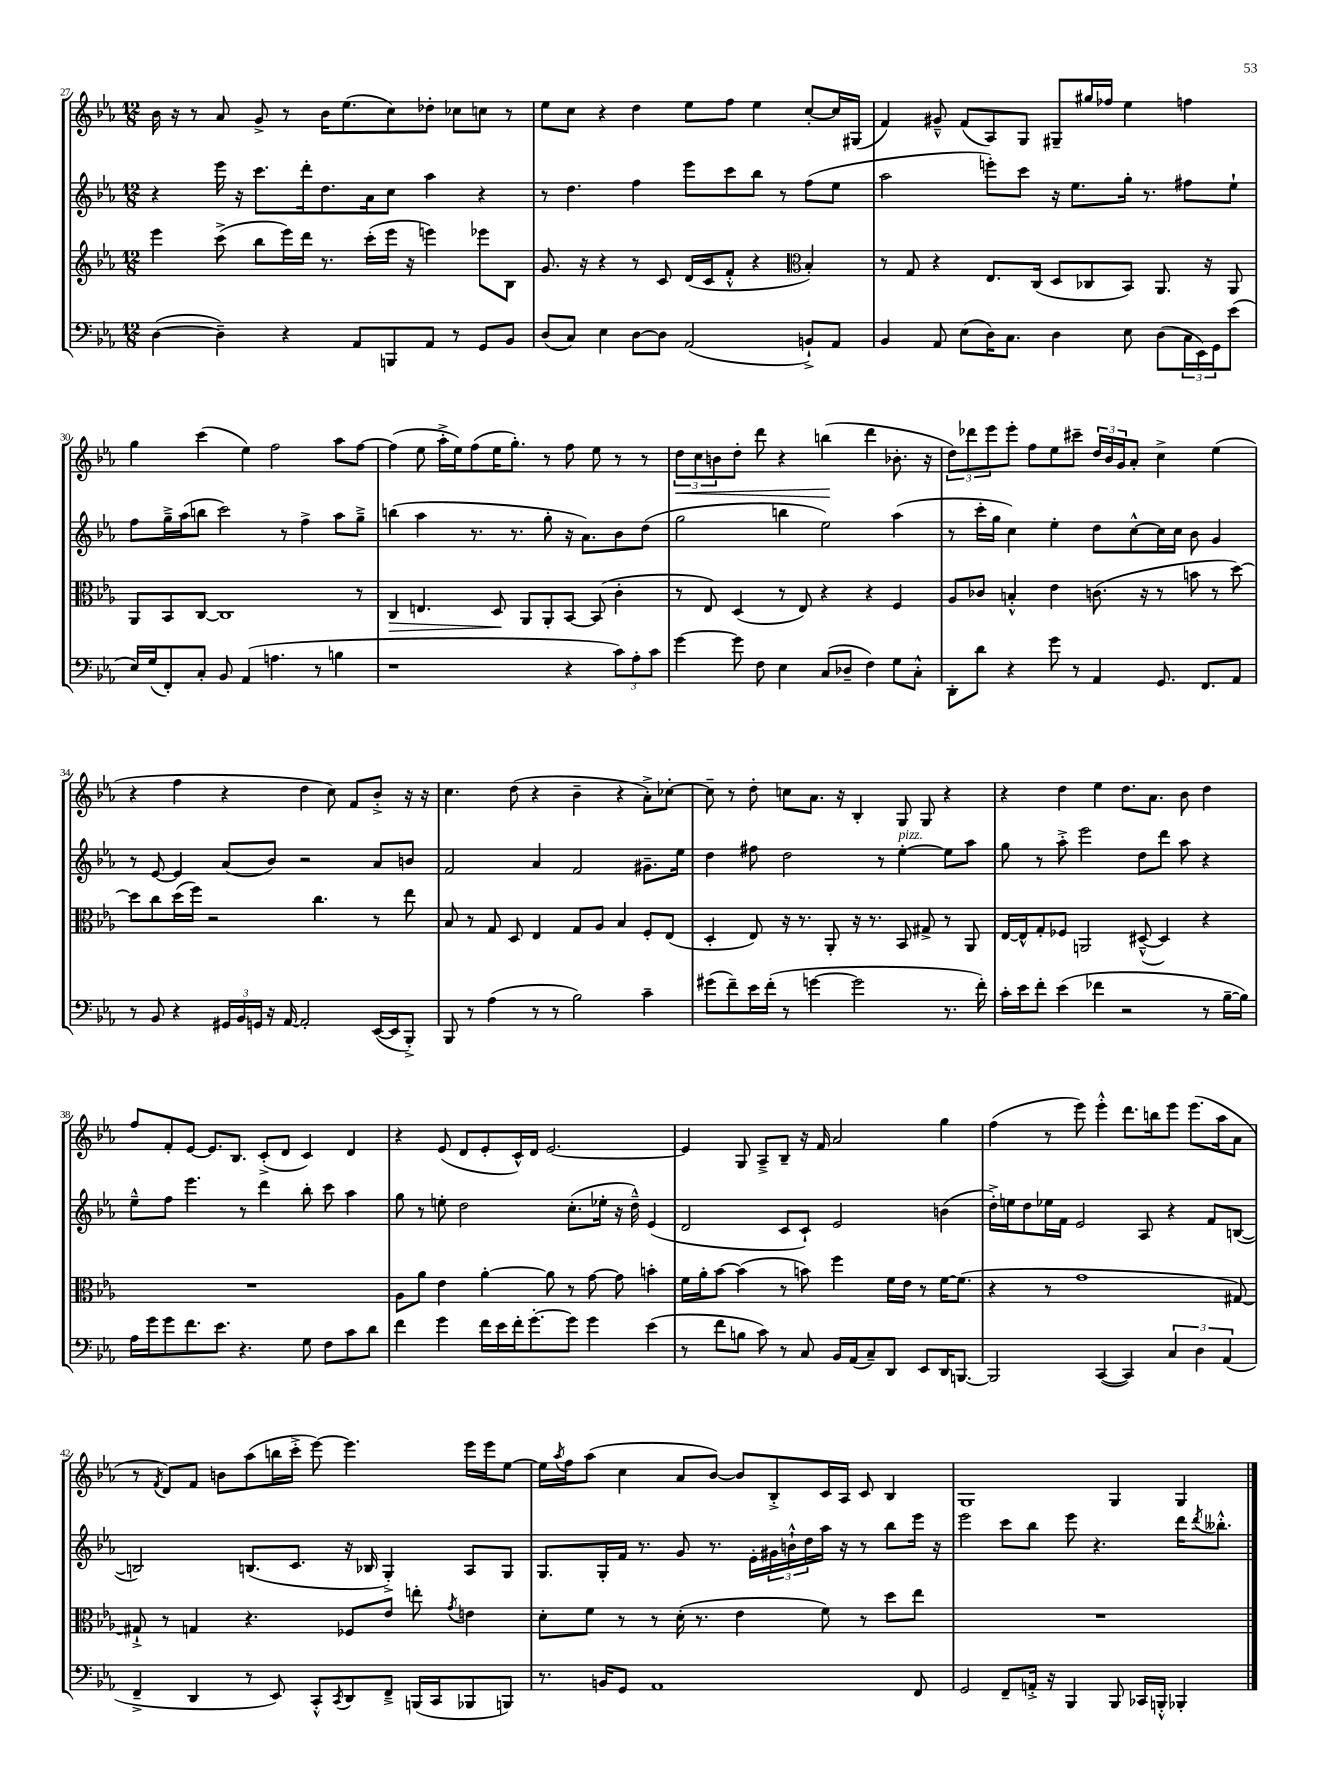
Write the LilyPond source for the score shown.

<<
\new StaffGroup <<
\new Staff = "s0" {
    \clef treble \key ees \major \numericTimeSignature \time 12/8
    bes'16 r16 r8 aes'8 g'8-> r8 bes'16 ees''8.( c''8) des''8-. ces''8 c''8 r8 |
    ees''8 c''8 r4 d''4 ees''8 f''8 ees''4 c''8~-. c''16 gis16( |
    f'4) gis'8---^ f'8( aes8) g8 gis8-- gis''16 fes''16 ees''4 f''4 |
    g''4 c'''4( ees''4) f''2 aes''8 f''8~ |
    f''4( ees''8 aes''16-.-> ees''16) f''8( ees''16 g''8.-.) r8 f''8 ees''8 r8 r8 |
    \tuplet 3/2 { d''8\< c''8 b'8 } d''8-. d'''8 r4 b''4\!( d'''4 bes'8.-. r16 |
    \tuplet 3/2 { d''8) des'''8 ees'''8 } ees'''8-. f''8 ees''8 cis'''8-- \tuplet 3/2 { d''16 bes'16 g'16 } aes'8-. c''4-> ees''4( |
    r4 f''4 r4 d''4 c''8) f'8 bes'8-.-> r16 r16 |
    c''4. d''8( r4 bes'4-- r4 aes'8-.->) ces''8~-. |
    ces''8-- r8 d''8-. c''8 aes'8. r16 bes4-. g8 g8 r4 |
    r4 d''4 ees''4 d''8. aes'8. bes'8 d''4 |
    f''8 f'8-. ees'8~ ees'8. bes8. c'8-.->( d'8 c'4) d'4 |
    r4 ees'8( d'8 ees'8-. c'16-^) d'16 ees'2.~ |
    ees'4 g8 aes8---> bes8-- r16 f'16 aes'2 g''4 |
    f''4( r8 ees'''8) ees'''4-.-^ d'''8. b''16 ees'''8 ees'''8.( aes''16 aes'8 |
    r8 \acciaccatura { f'8 } d'8) f'8 b'8 aes''8( b''16 c'''16-.-> ees'''8~) ees'''4. ees'''16 ees'''16 ees''8~ |
    ees''16 \acciaccatura { aes''8 } f''16 aes''8( c''4 aes'8 bes'8~) bes'8 bes8-.-> c'16 aes16 c'8 bes4 |
    g1 g4 g4 \bar "|." |
}
\new Staff = "s1" {
    \clef treble \key ees \major \numericTimeSignature \time 12/8
    r4 ees'''16 r16 c'''8. d'''16-. d''8. aes'16 c''8 aes''4 r4 |
    r8 d''4. f''4 ees'''8 c'''8 bes''8 r8 f''8( ees''8 |
    aes''2 e'''8-.) c'''8 r16 ees''8. g''16-. r8. fis''8 ees''8-! |
    f''8 g''16---> aes''16( b''8 c'''2) r8 f''4-> aes''8 g''8---> |
    b''4( aes''4 r8. r8. g''8-. r16 aes'8.) bes'8 d''8( |
    g''2 b''4 ees''2) aes''4( |
    r8 c'''16-. g''16 c''4) ees''4-. d''8 c''8~-^ c''16 c''16 bes'8 g'4 |
    r8 ees'8~ ees'4 aes'8( bes'8) r2 aes'8 b'8 |
    f'2 aes'4 f'2 gis'8.-- ees''16 |
    d''4 fis''8 d''2 r8 ees''4~-.^\markup { \italic "pizz." } ees''8 aes''8 |
    g''8 r8 aes''8-.-> ees'''2 d''8 d'''8 aes''8 r4 |
    ees''8---^ f''8 ees'''4. r8 d'''4 bes''8-. c'''8 aes''4 |
    g''8 r8 e''8-. d''2 c''8.-.( ees''16-. r16 d''16---^) ees'4( |
    d'2 c'8 c'8-!) ees'2 b'4( |
    d''16-.->) e''16 d''8 ees''16 f'16 ees'2 aes8 r4 f'8 b8~( |
    b2) b8.( c'8. r16 bes16 g4-.->) aes8 g8 |
    g8. g16-. f'16 r8. g'8 r8. ees'16-. \tuplet 3/2 { gis'16 b'16-!-^ d''16 } aes''16 r16 r8 bes''8 ees'''16 r16 |
    ees'''2 c'''8 bes''8 ees'''8 r4. d'''16 \acciaccatura { d'''8 } beses''8.-.-^ \bar "|." |
}
\new Staff = "s2" {
    \clef treble \key ees \major \numericTimeSignature \time 12/8
    ees'''4 c'''8->( bes''8 ees'''16) d'''16 r8. c'''16-.( ees'''16 r16 e'''4) ees'''8 bes8 |
    g'8. r16 r4 r8 c'8 d'16( c'16 f'8-.-^ r4 \clef alto bes4-.) |
    r8 g8 r4 ees8. c16( d8 ces8 bes,8) aes,8. r16 aes,8 |
    aes,8 bes,8 c8~ c1 r8 |
    c4\> e4. d8\! aes,8 aes,8-. bes,8~ bes,8( c'4-. |
    r8 ees8) d4( r8 ees8) r4 r4 f4 |
    aes8 ces'8 b4-.-^ ees'4 c'8.( r16 r8 b'8 r8 d''8~) |
    d''8 c''8 d''16( f''16) r2 c''4. r8 ees''8 |
    bes8 r8 g8 d8 ees4 g8 aes8 bes4 f8-. ees8( |
    d4-. ees8) r16 r8. aes,8-. r16 r8. bes,8 gis8-> r8 aes,8 |
    ees16~ ees16-^ g8-. fes8 a,2 dis8~---^( dis4) r4 |
    R1. |
    aes8 aes'8 ees'4 aes'4~-. aes'8 r8 g'8~ g'8 b'4-. |
    f'16 aes'16-. bes'8~ bes'4( r8 b'8) f''4 f'16 ees'16 r8 f'16~ f'8.( |
    r4 r8 g'1 gis8~) |
    gis8-!-> r8 g4 r4. fes8 ees'8 e''8-. \acciaccatura { g'8 } e'4 |
    d'8-. f'8 r8 r8 d'16-.( r8. ees'4 f'8) r8 d''8 ees''8 |
    R1. \bar "|." |
}
\new Staff = "s3" {
    \clef bass \key ees \major \numericTimeSignature \time 12/8
    d4~( d4--) r4 aes,8 b,,8 aes,8 r8 g,8 bes,8 |
    d8( c8) ees4 d8~ d8 aes,2( b,8-!->) aes,8 |
    bes,4 aes,8 ees8( d16) c8. d4 ees8 d8( \tuplet 3/2 { c16 ees,16) g,16 } ees'8( |
    ees16) g16( f,8-.) c8-. bes,8 aes,4( a4. r8 b4 |
    r1 r4 \tuplet 3/2 { c'8) aes8-. c'8 } |
    g'4~ g'8 f8 ees4 c8( des8-- f4) g8 c8-.-^ |
    d,8-. d'8 r4 g'8 r8 aes,4 g,8. f,8. aes,8 |
    r8 bes,8 r4 \tuplet 3/2 { gis,16 bes,16 g,16 } r16 aes,16~ aes,2-. ees,16~( ees,16 bes,,8-.->) |
    bes,,8 r8 aes4( r8 r8 bes2) c'4-- |
    gis'8( f'8--) ees'16 f'16-.( r8 g'4~ g'2 r8. f'16-.) |
    c'16-. ees'16 f'8-. ees'4( fes'4 r2 r8 bes16~-- bes16) |
    aes16 g'16 g'8 f'8. ees'8. r4. g8 f8 c'8 d'8 |
    f'4 g'4 f'16 ees'16 f'16-. g'8.~-. g'8 g'4 ees'4( |
    r8 f'8 b8 c'8) r8 c8 bes,16 aes,16( c8--) d,8 ees,8 d,16 b,,8.~ |
    b,,2 c,4~( c,4) \tuplet 3/2 { c4 d4 aes,4( } |
    f,4---> d,4 r8 ees,8) c,8-.-^ \acciaccatura { c,8 } d,8 f,8---> b,,16( c,16 bes,,8 b,,8) |
    r8. b,16 g,8 aes,1 f,8 |
    g,2 f,8-- a,16-.-> r16 bes,,4 bes,,8 ces,16 b,,16-.-^ bes,,4-. \bar "|." |
}
>>
>>
\layout { \context { \Score currentBarNumber = #27 } }
